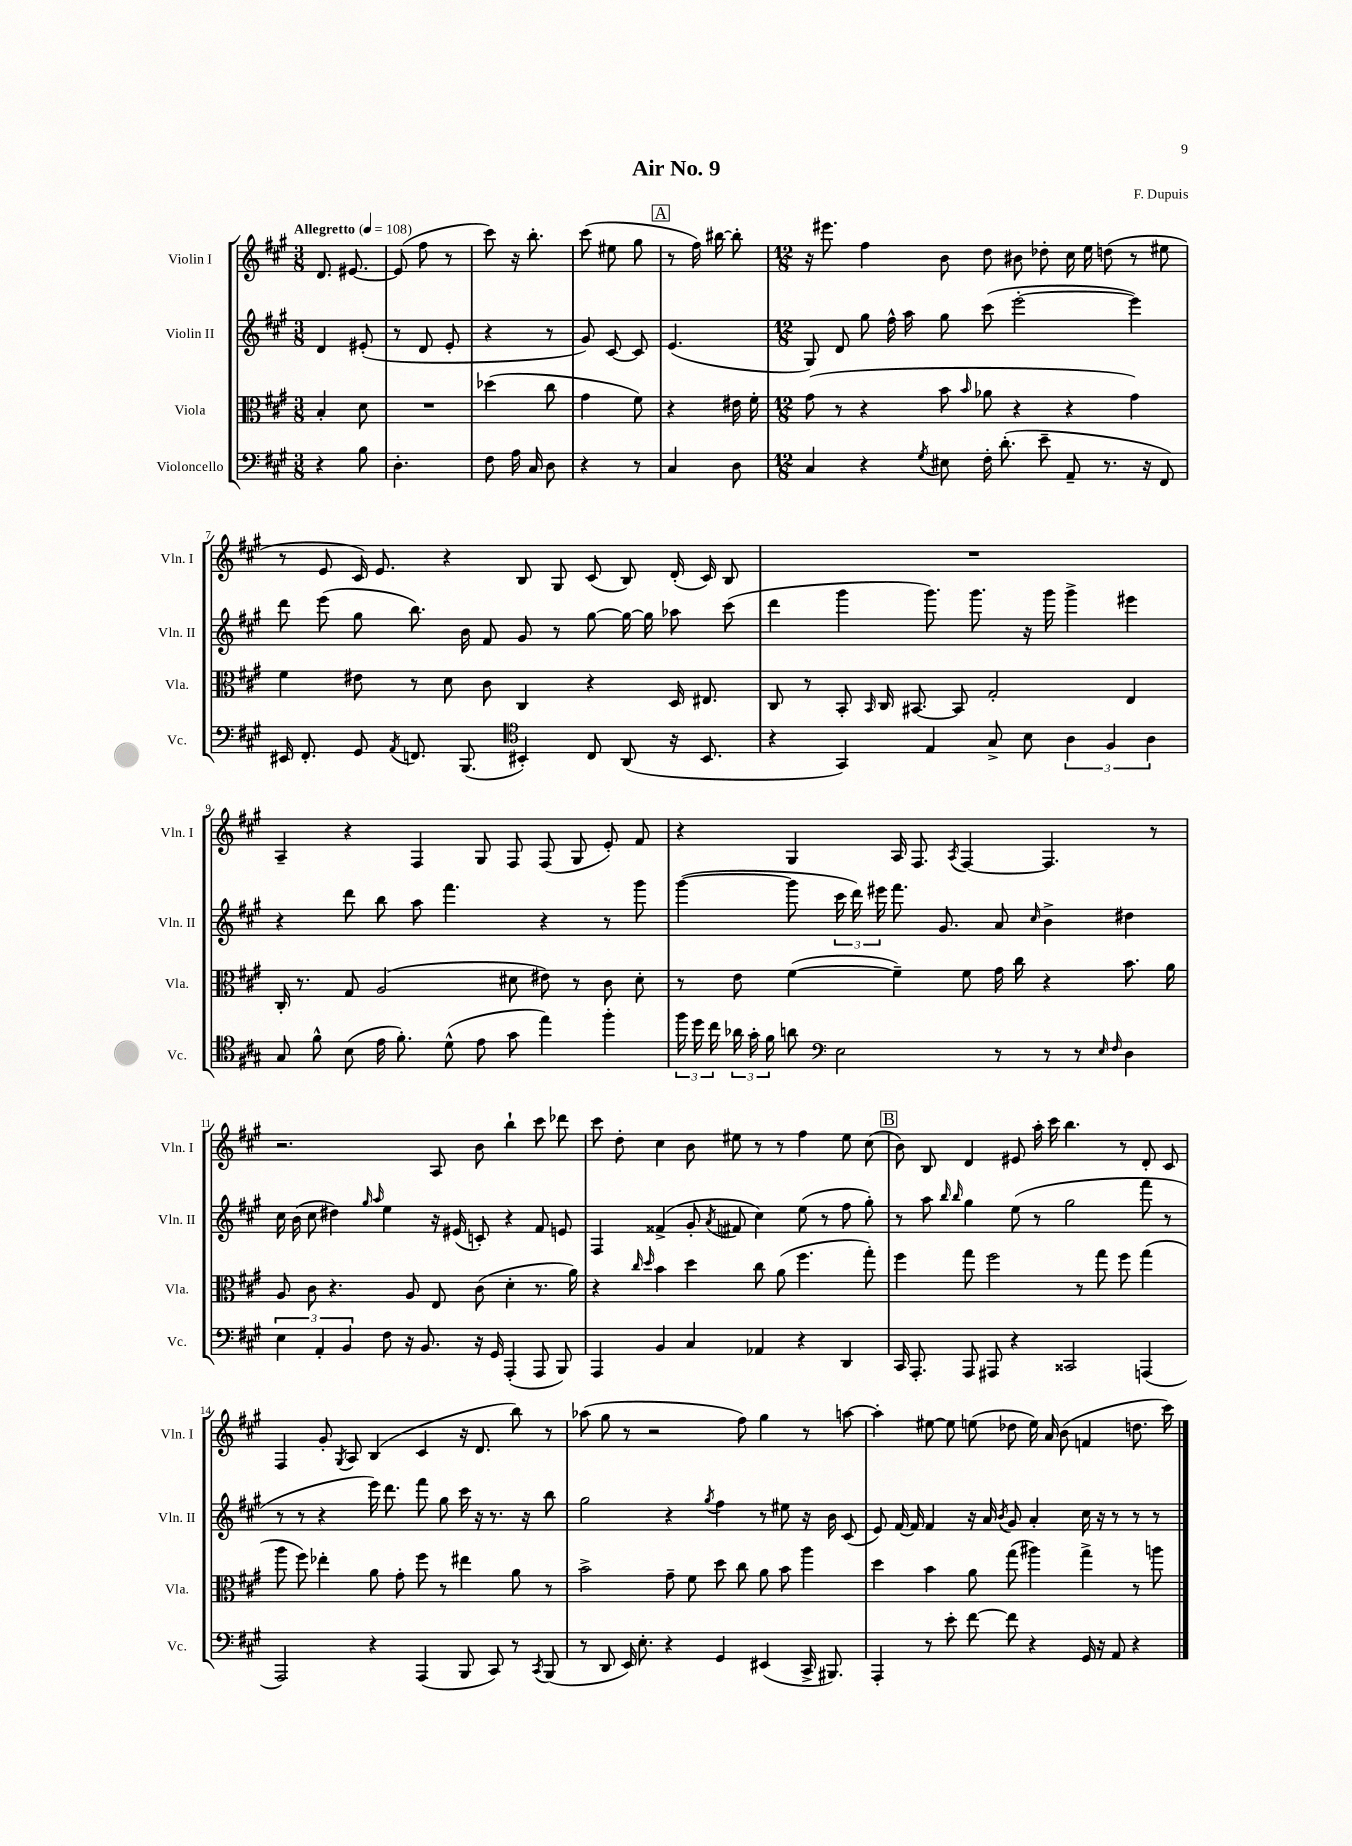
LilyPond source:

\header { title = "Air No. 9" composer = "F. Dupuis" }
<<
\new StaffGroup <<
\new Staff = "s0" \with { instrumentName = "Violin I" shortInstrumentName = "Vln. I" } {
    \clef treble \key a \major \numericTimeSignature \time 3/8 \tempo "Allegretto" 4 = 108
    \autoBeamOff d'8. eis'8.~ |
    eis'8( fis''8 r8 |
    cis'''8) r16 b''8.-. |
    cis'''8( eis''8 gis''8 |
    \mark \markup { \box "A" } r8 fis''16) bis''16~ bis''8-. |
    \numericTimeSignature \time 12/8 r16 eis'''8. fis''4 b'8 d''8 bis'8 des''8-. cis''16 e''16 d''8( r8 eis''8 |
    r8 e'8 cis'16) e'8. r4 b8 gis8 cis'8( b8) d'16-.( cis'16) b8 |
    R1. |
    a4-- r4 fis4 gis8 fis8 fis8( gis8 e'8-.) fis'8 |
    r4 gis4 a16 fis8. \acciaccatura { a8 } fis4~ fis4. r8 |
    r2. a8 b'8 b''4-! cis'''8 des'''8 |
    cis'''8 d''8-. cis''4 b'8 eis''8 r8 r8 fis''4 eis''8 cis''8( |
    \mark \markup { \box "B" } b'8) b8 d'4 eis'8 a''16-. cis'''16 b''4. r8 d'8-. cis'8 |
    fis4 gis'8-. \acciaccatura { gis8 } a8 b4( cis'4 r16 d'8. b''8) r8 |
    aes''8( gis''8 r8 r2 fis''8) gis''4 r8 a''8~ |
    a''4-. eis''8~ eis''8 e''8( des''8 e''16) a'16 b'8( f'4 d''8. cis'''16) \bar "|." |
}
\new Staff = "s1" \with { instrumentName = "Violin II" shortInstrumentName = "Vln. II" } {
    \clef treble \key a \major \numericTimeSignature \time 3/8
    \autoBeamOff d'4 eis'8-.( |
    r8 d'8 e'8-. |
    r4 r8 |
    gis'8) cis'8~ cis'8 |
    \mark \markup { \box "A" } e'4.( |
    \numericTimeSignature \time 12/8 gis8) d'8 gis''8 fis''16-^ a''16 gis''8 cis'''8( e'''2~-. e'''4) |
    d'''8 e'''8( gis''8 b''8.) b'16 fis'8 gis'8 r8 gis''8~ gis''16~ gis''16 aes''8 cis'''8( |
    d'''4 gis'''4 gis'''8.) gis'''8. r16 gis'''16 gis'''4-> eis'''4 |
    r4 d'''8 b''8 a''8 fis'''4. r4 r8 gis'''8 |
    gis'''4~( gis'''8 \tuplet 3/2 { cis'''16 d'''16) eis'''16 } fis'''8. gis'8. a'8 \grace { cis''16 } b'4-> dis''4 |
    cis''16 b'16( cis''8 dis''4) \grace { gis''16 a''16 } e''4 r16 eis'16( c'8-.) r4 fis'8 e'8 |
    fis4 fisis'4->( gis'8-. \acciaccatura { a'8 } fis'8 cis''4) e''8( r8 fis''8 gis''8-.) |
    \mark \markup { \box "B" } r8 a''8 \grace { b''16 b''16 } gis''4 e''8( r8 gis''2 fis'''8 r8 |
    r8 r8 r4 e'''16) d'''8. fis'''8 gis''8 cis'''16 r16 r8. r16 b''8 |
    gis''2 r4 \acciaccatura { gis''8 } fis''4 r8 eis''8 r16 b'16 cis'8( |
    e'8) fis'16~ fis'16 fis'4 r16 a'16 \acciaccatura { b'8 } gis'8 a'4-. cis''16 r16 r8 r8 r8 \bar "|." |
}
\new Staff = "s2" \with { instrumentName = "Viola" shortInstrumentName = "Vla." } {
    \clef alto \key a \major \numericTimeSignature \time 3/8
    \autoBeamOff b4-. d'8 |
    R4. |
    des''4( cis''8 |
    gis'4 fis'8) |
    \mark \markup { \box "A" } r4 eis'16 fis'16-. |
    \numericTimeSignature \time 12/8 gis'8( r8 r4 b'8 \grace { b'16 } aes'8 r4 r4 gis'4) |
    fis'4 eis'8 r8 d'8 cis'8 cis4 r4 d16 eis8. |
    cis8 r8 b,8-. \grace { b,16 } cis16 bis,8.~ bis,8 gis2-. e4 |
    cis16-. r8. gis8 a2( dis'8 eis'8) r8 cis'8 dis'8-. |
    r8 e'8 fis'4~( fis'4--) fis'8 gis'16 cis''16 r4 b'8. a'16 |
    a8 cis'8 r4. a8 e8 cis'8( d'4-. r8. a'16) |
    r4 \grace { cis''16 d''16 } b'4 d''4 cis''8 a'8( fis''4. gis''8-.) |
    \mark \markup { \box "B" } fis''4 gis''8 fis''2 r8 gis''8 fis''8 gis''4( |
    a''8 fis''8) ees''4-. a'8 gis'8-. fis''8 r8 eis''4 a'8 r8 |
    b'2-> gis'8-- fis'8 d''8 cis''8 a'8 b'8 a''4 |
    d''4 b'4 a'8 gis''8( ais''4) gis''4-> r8 a''8 \bar "|." |
}
\new Staff = "s3" \with { instrumentName = "Violoncello" shortInstrumentName = "Vc." } {
    \clef bass \key a \major \numericTimeSignature \time 3/8
    \autoBeamOff r4 b8 |
    d4.-. |
    fis8 a16 cis16 d8 |
    r4 r8 |
    \mark \markup { \box "A" } cis4 d8 |
    \numericTimeSignature \time 12/8 cis4 r4 \acciaccatura { gis8 } eis8 fis16-. d'8.-.( e'8-- a,8-- r8. r16 fis,8) |
    eis,16 fis,8.-. gis,8 \acciaccatura { a,8 } f,8. b,,8.( \clef tenor bis,4-.) cis8 a,8( r16 bis,8. |
    r4 gis,4) e4 gis8-> b8 \tuplet 3/2 { a4 fis4 a4 } |
    gis8 fis'8-^ b8( e'16 fis'8.-.) d'8-^( e'8 gis'8 e''4) fis''4-. |
    \tuplet 3/2 { fis''16 d''16 cis''16 } \tuplet 3/2 { aes'16 gis'16-. fis'16 } a'8 \clef bass e2 r8 r8 r8 \grace { e16 fis16 } d4 |
    \tuplet 3/2 { e4 a,4-. b,4 } fis8 r16 b,8. r16 gis,16 a,,4-.( a,,8 b,,8) |
    a,,4 b,4 cis4 aes,4 r4 d,4 |
    \mark \markup { \box "B" } cis,16 a,,8.-. a,,8 ais,,8 r4 cisis,2 a,,4( |
    a,,2) r4 a,,4( b,,8 cis,8) r8 \acciaccatura { cis,8 } b,,8( |
    r8 d,8 e,16) e8.-. r4 gis,4 eis,4( cis,16-> bis,,8.) |
    a,,4-. r8 e'8-. fis'8~ fis'8 r4 gis,16 r16 a,8 r4 \bar "|." |
}
>>
>>
